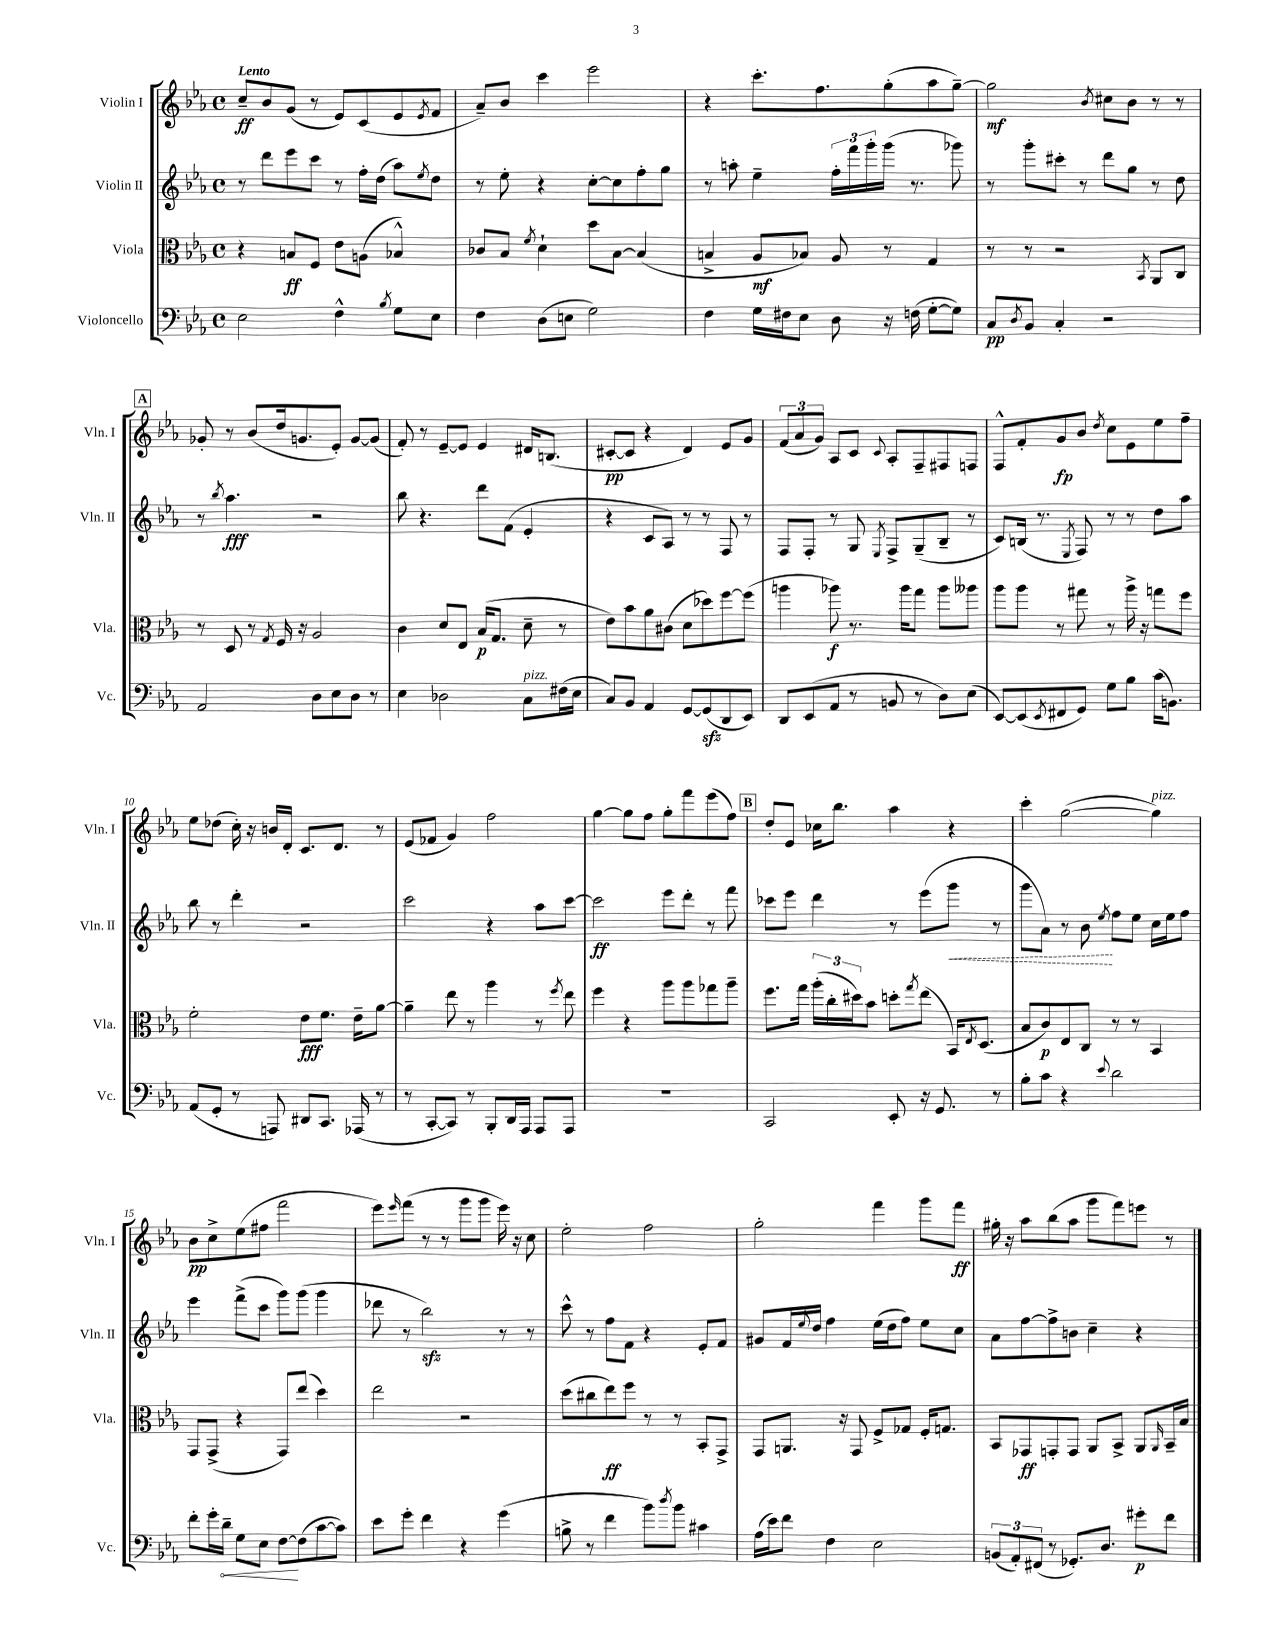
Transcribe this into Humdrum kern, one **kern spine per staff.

**kern	**kern	**kern	**kern
*staff4	*staff3	*staff2	*staff1
*clefF4	*clefC3	*clefG2	*clefG2
*k[b-e-a-]	*k[b-e-a-]	*k[b-e-a-]	*k[b-e-a-]
*M4/4	*M4/4	*M4/4	*M4/4
*met(c)	*met(c)	*met(c)	*met(c)
2E-\	4r	8r	8cc~/L
.	.	8ddd\L	8b-/
.	8B/L	8eee-\	(8g/J
.	8F/J	8ccc\J	8r
4F^^\	8e-\L	8r	8e-/L)
.	(8A\J	16ff'\LL	(8c/
.	.	(16dd\JJ	.
8qB-/	.	.	.
8G\L	4B-^^/)	8aa-\L)	8e-/
.	.	8qee-/	8qe-/
8E-\J	.	8dd\J	8f/J
=	=	=	=
4F\	8c-/L	8r	8a-~/L)
.	8B-/J	8ee-'\	8b-/J
.	8qf/	.	.
(8D\L	4d`\	4r	4ccc\
8E\J	.	.	.
2G\)	8dd\L	[8cc'\L	2eee-\
.	[8B-\J	8cc\]	.
.	(4B-/]	8ff'\	.
.	.	8gg\J	.
=	=	=	=
4F\	4B^/	8r	4r
.	.	8aa'\	.
16G\LL	8A-/L	4ee-~\	8.ccc'\L
16F#\J	.	.	.
8E-\J	8B-/J)	.	.
.	.	.	8.ff\
8D\	8A-/	24ff'\LL	.
.	.	24fff\	.
.	.	24ggg'\	.
16r	8r	(16ggg\JJ	(8gg'\
(16F\	.	8.r	.
[8G'\L	4G/	.	8aa-\
8G\]J)	.	8ggg-\)	[8gg~\J)
=	=	=	=
8C/L	8r	8r	2gg\]
8qD/	.	.	.
8BB-/J	8r	8ggg'\L	.
4C'/	2r	8ccc#'\J	.
.	.	8r	.
.	.	.	8qb-/
2r	.	8ddd\L	8cc#\L
.	.	8gg\J	8b-\J
.	8qBB-/	.	.
.	8AA-/L	8r	8r
.	8C/J	8dd\	8r
=	=	=	=
2AA-/	8r	8r	8g-'/
.	.	8qbb-/	.
.	8D/	4.aa-\	8r
.	8r	.	(8b-/L
.	8qG/	.	.
.	16F/	.	16dd/k
.	16r	.	8.g/
8D\L	2A-/	2r	.
8E-\	.	.	8e-'/J)
8D\J	.	.	[8g/L
8r	.	.	(8g/]J
=	=	=	=
4E-\	4c\	8bb-\	8f'/)
.	.	4.r	8r
2D-\	8d/L	.	[8e-~/L
.	8E-/J	.	8e-/]J
.	(16B-/LK	8ddd\L	4e-/
.	8.G/J	.	.
.	.	(8f\J	.
8C\L	8d~\	4e-'/	16d#/LK
.	.	.	(8.B/J
(16F#\L	8r	.	.
16E-\JJ	.	.	.
=	=	=	=
8C/L)	8e-\L)	4r	[8c#'/L
8BB-/J	8b-\	.	8c#/]J
4AA-/	8a-\	8c/L	4r
.	(8c#\J	8A-/J)	.
[8GG/L	8d\L	8r	4d/)
(8GG/]	8dd-\)	8r	.
8DD/	[8ff\	8F/	8e-/L
8EE-/J)	(8ff\]J	8r	8g/J
=	=	=	=
8DD/L	4aa\	8F/L	(12f/L
.	.	.	12a-/
(8EE-/	.	8F'/J	.
.	.	.	12g/J)
8AA-/J	8aa-\)	8r	8A-/L
8r	8.r	8G/	8c/J
.	.	8qE-/	8qqc/
8BB/	.	8F^/L	8A-'/L
.	16aa-\LK	.	.
8r	8gg\J	(8G~/	8F~/
8D\L)	8aa-\L	8B-~/J	8F#/
(8E-\J	8aa--\J	8r	8F/J
=	=	=	=
[8EE-/L)	8aa-\L	8c/L)	8F^^/L
(8EE-/]	8aa-\J	(16B/Jk	8f'/
.	.	8.r	.
8qEE-/	.	.	.
8FF#/	8r	.	8g/
.	.	8qE-/	.
8GG/J)	8gg#\	8F/)	8b-/J
.	.	.	8qdd/
8G\L	8r	8r	8cc\L
8B-\J	16aa-^\	8r	8e-\
.	16r	.	.
(16c\LK	8gg\L	8dd\L	8ee-\
8.BB\J)	.	.	.
.	8ff\J	8aa-\J	8ff~\J
=	=	=	=
(8AA-/L	2f'\	8bb-\	8ee-\L
8GG'/J	.	8r	(8dd-\J
8r	.	4ddd'\	16cc'\)
.	.	.	16r
8AAA/)	.	.	16b/LL
.	.	.	16d'/JJ
8DD#/L	8e-\L	2r	8.c/L
8.CC/J	8.f\J	.	.
.	.	.	8.d/J
(16AAA-/	16e-~\LK	.	.
8r	[8a-\J	.	8r
=	=	=	=
8r	4a-~\]	2ccc\	(8e-/L
[8CC'/L	.	.	8f-/J
8CC/]J)	8ee-\	.	4g/)
8r	8r	.	.
8BBB-'/L	4aa-\	4r	2ff\
16DD/L	.	.	.
16AAA-/JJ	.	.	.
8AAA-/L	8r	8aa-\L	.
.	8qff/	.	.
8AAA-/J	8ee-\	[8ccc\J	.
=	=	=	=
1r	4ff\	2ccc\]	[4gg\
.	4r	.	8gg\]L
.	.	.	8ff\J
.	8aa-\L	8eee-\L	8gg'\L
.	8aa-\	8ddd'\J	8fff\
.	8gg-\	8r	(8eee-\
.	8aa-~\J	8fff\	8ff\J)
=	=	=	=
2CC/	8.ff\L	8ccc-\L	8dd'/L
.	.	8eee-\J	8e-/J
.	16gg\Jk	.	.
.	(24aa-'\LL	4ddd\	16cc-\LK
.	24cc'\	.	.
.	.	.	8.bb-\J
.	24dd#\J)	.	.
.	8b-\J	.	.
8EE-'/	8dd'\L	8r	4aa-\
.	8qgg/	.	.
16r	(8ee-\J	(8eee-\L	.
8.GG/	.	.	.
.	16BB-/LK)	8ggg\J	4r
.	8qE-/	.	.
.	(8.D/J	.	.
8r	.	8r	.
=	=	=	=
8B-'\L	8B-/L	8ggg\L	4ccc'\
8c\J	8c/)	8a-\J)	.
4r	8E-/	8r	([2gg\
.	8C/J	8b-\	.
8qqe-/	.	8qee-/	.
2d\	8r	8ff\L	.
.	8r	8ee-\J	.
.	4BB-/	16cc\LL	4gg\])
.	.	16ee-\J	.
.	.	8ff\J	.
=	=	=	=
8f'\L	8GG/L	4eee-\	8b-\L
16g'\L	(8GG^/J	.	8cc^\
16d~\JJ	.	.	.
8G\L	4r	(8fff^\L	(8ee-\
8E-\J	.	8ccc\J	8ff#\J
[8F\L	8GG/L)	8ggg\L)	2fff\
(8F\]	(8ee-/J	(8ggg\J	.
[8c\	4dd\)	4ggg\	.
8c\]J)	.	.	.
=	=	=	=
8e-\L	2ee-\	8ddd-\	8eee-\L)
.	.	.	16qqeee-/
8g'\J	.	8r	(8fff\J
4f\	.	2bb-\)	8r
.	.	.	8r
4r	2r	.	8ggg\L
.	.	.	8ggg\J
(4g\	.	8r	16eee-\)
.	.	.	16r
.	.	8r	8cc\
=	=	=	=
8B^\	(8dd\L	8ccc^^\	2ee-'\
8r	8cc#\	8r	.
4f\	8ee-\)	8ff\L	.
.	8ff\J	8f\J	.
8b-\L)	8r	4r	2ff\
8qdd/	.	.	.
8b-\J	8r	.	.
4c#\	8BB-'/L	8e-'/L	.
.	8GG^/J	8f/J	.
=	=	=	=
(16A-\LL	8GG/L	8g#/L	2gg'\
16e-\J)	.	.	.
8f\J	8.AA/J	16f/L	.
.	.	8qqee-/	.
.	.	16dd/JJ	.
4F\	.	4ff\	.
.	16r	.	.
.	8GG/	.	.
2E-\	8F^/L	(16ee-\LL	4fff\
.	.	16dd\J	.
.	8G-/J	8ff\J)	.
.	16F'/LK	8ee-\L	8ggg\L
.	8.G/J	.	.
.	.	8cc\J	8fff\J
=	=	=	=
(12BB/L	8BB-/L	8a-\L	16gg#'\
.	.	.	16r
12AA-'/)	.	.	.
.	8GG-/	[8ff\	8aa-\L
(12FF#/J	.	.	.
8r	8GG'/	8ff^\]	(8bb-\
8.GG-'/L)	8GG/J	8b\J	8aa-\J
.	8AA-/L	4cc~\	8ggg\L
8.D/J	.	.	.
.	8BB-^/J	.	8fff\)
8g#'\L	8AA-/L	4r	8eee\J
.	16qqAA-/	.	.
8f\J	16BB-~/L	.	8r
.	16B-/JJ	.	.
==	==	==	==
*-	*-	*-	*-
